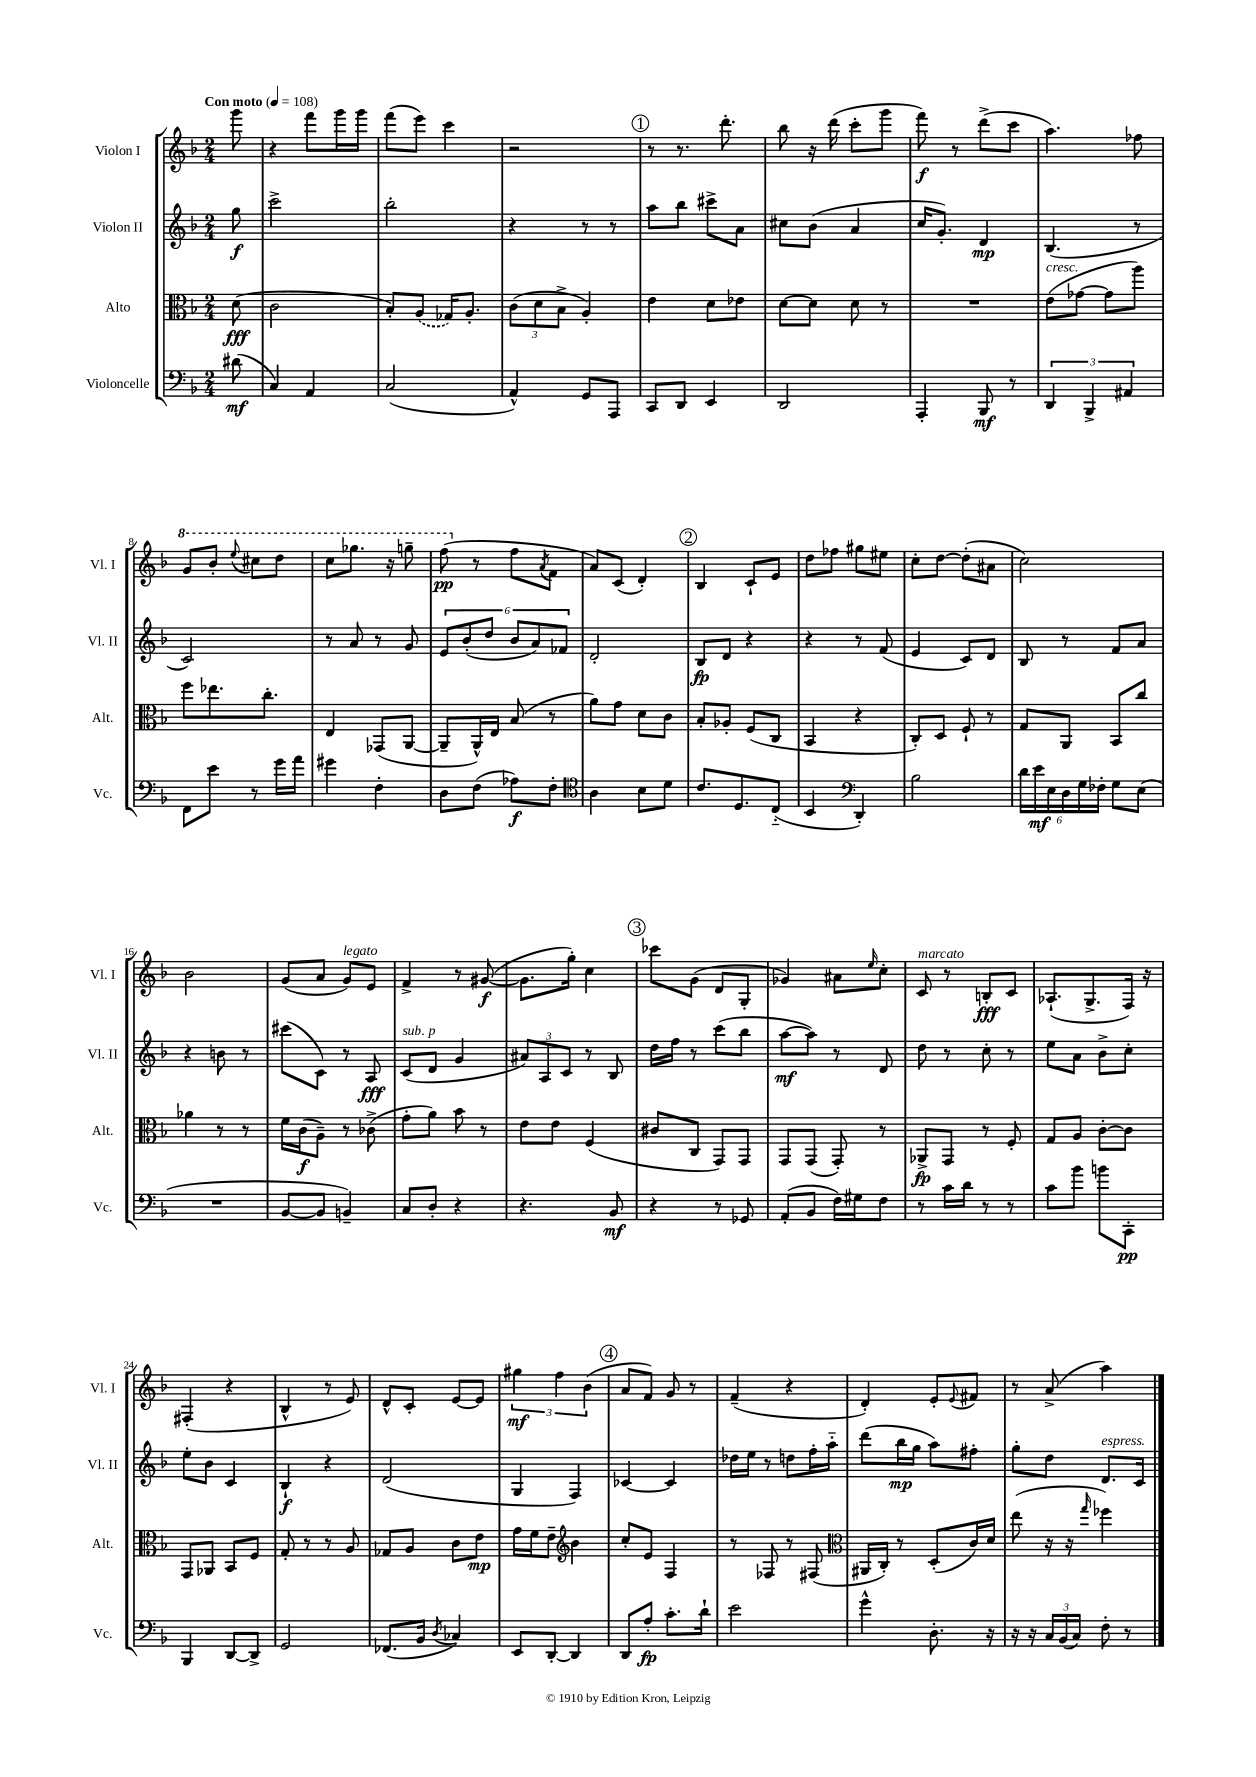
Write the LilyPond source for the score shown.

<<
\new StaffGroup <<
\new Staff = "s0" \with { instrumentName = "Violon I" shortInstrumentName = "Vl. I" } {
    \clef treble \key f \major \numericTimeSignature \time 2/4 \partial 8 \tempo "Con moto" 4 = 108
    g'''8 |
    r4 f'''8 g'''16 g'''16 |
    f'''8( e'''8) c'''4 |
    r2 |
    \mark \markup { \circle "1" } r8 r8. d'''8.-. |
    bes''8 r16 d'''16( c'''8-. g'''8 |
    f'''8\f) r8 d'''8->( c'''8 |
    a''4.) fes''8 |
    \ottava #1 g''8 bes''8-. \appoggiatura { e'''8 } cis'''8 d'''8 |
    c'''8 ges'''8. r16 g'''8-- |
    f'''8\pp( \ottava #0 r8 f''8 \acciaccatura { a'8 } f'8 |
    a'8) c'8( d'4-.) |
    \mark \markup { \circle "2" } bes4 c'8-! e'8 |
    d''8 fes''8 gis''8 eis''8 |
    c''8-. d''8~ d''8-.( ais'8 |
    c''2) |
    bes'2 |
    g'8( a'8 g'8^\markup { \italic "legato" }) e'8 |
    f'4-> r8 gis'8~\f( |
    gis'8. g''16-.) c''4 |
    \mark \markup { \circle "3" } ces'''8 g'8( d'8 g8-. |
    ges'4) ais'8 \grace { e''16 } c''8-. |
    c'8^\markup { \italic "marcato" } r8 b8-.\fff c'8 |
    aes8.-!( g8.-> f16) r16 |
    fis4-.( r4 |
    bes4-^ r8 e'8) |
    d'8-^ c'8-. e'8~ e'8 |
    \tuplet 3/2 { gis''4\mf f''4 bes'4( } |
    \mark \markup { \circle "4" } a'8 f'8) g'8 r8 |
    f'4--( r4 |
    d'4-.) e'8-. \appoggiatura { e'8 } fis'8 |
    r8 a'8->( a''4) \bar "|." |
}
\new Staff = "s1" \with { instrumentName = "Violon II" shortInstrumentName = "Vl. II" } {
    \clef treble \key f \major \numericTimeSignature \time 2/4 \partial 8
    g''8\f |
    c'''2-> |
    bes''2-. |
    r4 r8 r8 |
    \mark \markup { \circle "1" } a''8 bes''8 cis'''8-> a'8 |
    cis''8 bes'8( a'4 |
    c''16 g'8.-.) d'4\mp |
    bes4.( r8 |
    c'2) |
    r8 a'8 r8 g'8 |
    \tuplet 6/4 { e'8 bes'8-.( d''8 bes'8 a'8) fes'8 } |
    d'2-. |
    \mark \markup { \circle "2" } bes8\fp d'8 r4 |
    r4 r8 f'8( |
    e'4 c'8) d'8 |
    bes8 r8 f'8 a'8 |
    r4 b'8 r8 |
    cis'''8( c'8) r8 a8\fff |
    c'8^\markup { \italic "sub. p" }( d'8 g'4 |
    \tuplet 3/2 { ais'8) a8 c'8 } r8 bes8 |
    \mark \markup { \circle "3" } d''16 f''16 r8 c'''8( bes''8 |
    a''8~\mf a''8) r8 d'8 |
    d''8 r8 c''8-. r8 |
    e''8 a'8 bes'8-> c''8-. |
    e''8-. bes'8 c'4 |
    bes4-!\f r4 |
    d'2( |
    g4 f4) |
    \mark \markup { \circle "4" } ces'4~ ces'4 |
    des''16 e''16 r8 d''8 f''16-. a''16-_ |
    d'''8( bes''16\mp g''16 a''8) fis''8-. |
    g''8-. d''8 d'8.^\markup { \italic "espress." } c'16 \bar "|." |
}
\new Staff = "s2" \with { instrumentName = "Alto" shortInstrumentName = "Alt." } {
    \clef alto \key f \major \numericTimeSignature \time 2/4 \partial 8
    d'8\fff( |
    c'2 |
    bes8-.) \once \slurDashed a8( ges16) a8.-. |
    \tuplet 3/2 { c'8( d'8 bes8-> } a4-.) |
    \mark \markup { \circle "1" } e'4 d'8 ees'8 |
    d'8~ d'8 d'8 r8 |
    R2 |
    e'8^\markup { \italic "cresc." }( ges'8~ ges'8 a''8) |
    f''8 ees''8. c''8.-. |
    e4 ges,8( a,8~ |
    a,8-- a,16-^) e16 bes8( r8 |
    a'8) g'8 d'8 c'8 |
    \mark \markup { \circle "2" } bes8-. aes8-. f8( c8 |
    bes,4 r4 |
    c8-.) d8 f8-! r8 |
    g8 a,8 bes,8 c''8 |
    aes'4 r8 r8 |
    f'16 c'16\f( a8--) r8 ces'8->( |
    g'8-. a'8) bes'8 r8 |
    e'8 e'8 f4( |
    \mark \markup { \circle "3" } cis'8 c8 g,8) g,8 |
    g,8 g,8( g,8-.) r8 |
    aes,8->\fp g,8 r8 f8-. |
    g8 a8 c'8~-. c'8 |
    g,8 aes,8 bes,8 f8 |
    g8-. r8 r8 a8 |
    ges8 a8 c'8 e'8\mp |
    g'16 f'16 e'8-- \clef treble bes'4 |
    \mark \markup { \circle "4" } c''8-. e'8 f4 |
    r8 fes8 r8 fis8( |
    \clef alto ais,16 c16-.) r8 d8-.( c'16) d'16 |
    e''8( r16 r16 \grace { g''16 } fes''4) \bar "|." |
}
\new Staff = "s3" \with { instrumentName = "Violoncelle" shortInstrumentName = "Vc." } {
    \clef bass \key f \major \numericTimeSignature \time 2/4 \partial 8
    dis'8\mf( |
    c4) a,4 |
    c2( |
    a,4-^) g,8 a,,8 |
    \mark \markup { \circle "1" } c,8 d,8 e,4 |
    d,2 |
    a,,4-. bes,,8\mf r8 |
    \tuplet 3/2 { d,4 bes,,4-> ais,4 } |
    f,8 e'8 r8 g'16 a'16 |
    gis'4 f4-. |
    d8 f8( aes8\f) f8-. |
    \clef tenor a4 bes8 d'8 |
    \mark \markup { \circle "2" } c'8. d8. c8-_( |
    bes,4 \clef bass d,4-.) |
    bes2 |
    \tuplet 6/4 { d'16 e'16\mf e16 d16 g16 fes16-. } g8 e8( |
    R2 |
    bes,8~ bes,8 b,4--) |
    c8 d8-. r4 |
    r4. bes,8\mf |
    \mark \markup { \circle "3" } r4 r8 ges,8 |
    a,8-.( bes,8 f16) gis16 f8 |
    r8 c'16 d'16 r8 r8 |
    c'8 bes'8 b'8 c,8-.\pp |
    bes,,4 d,8~ d,8-> |
    g,2 |
    fes,8.( bes,16 \acciaccatura { d8 } ces4) |
    e,8 d,8~-. d,4 |
    \mark \markup { \circle "4" } d,8 a8-.\fp c'8.-. d'16-! |
    e'2 |
    g'4-^ d8.-. r16 |
    r16 r16 \tuplet 3/2 { c16 bes,16( c16) } f8-. r8 \bar "|." |
}
>>
>>
